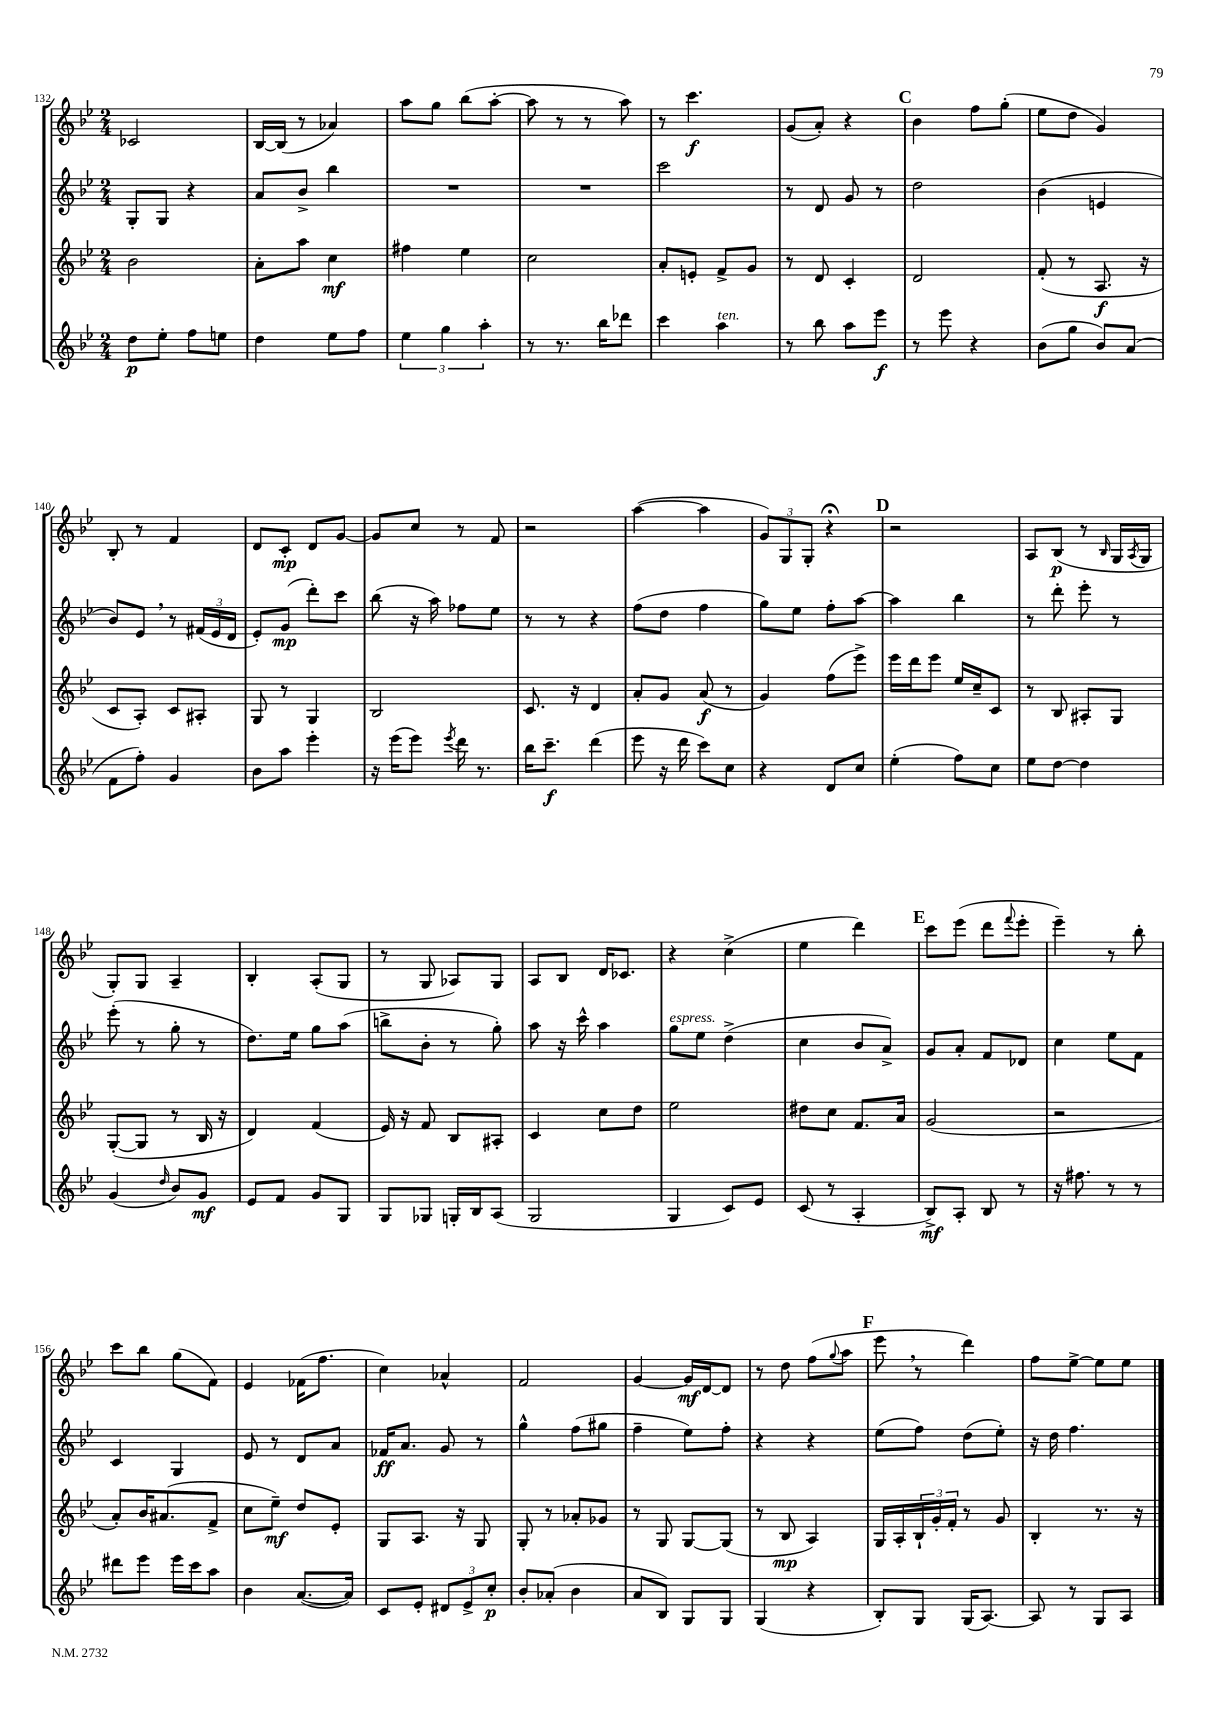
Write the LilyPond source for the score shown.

<<
\new StaffGroup <<
\new Staff = "s0" {
    \clef treble \key bes \major \numericTimeSignature \time 2/4
    ces'2 |
    bes16~ bes16( r8 aes'4) |
    a''8 g''8 bes''8( a''8~-. |
    a''8 r8 r8 a''8) |
    r8 c'''4.\f |
    g'8( a'8-.) r4 |
    \mark \markup { \bold "C" } bes'4 f''8 g''8-.( |
    ees''8 d''8 g'4) |
    bes8-. r8 f'4 |
    d'8 c'8-.\mp d'8 g'8~ |
    g'8 c''8 r8 f'8 |
    r2 |
    a''4~( a''4 |
    \tuplet 3/2 { g'8) g8 g8-. } r4\fermata |
    \mark \markup { \bold "D" } r2 |
    a8 bes8\p( r8 \grace { bes16 } g16 \acciaccatura { a8 } g16 |
    g8-.) g8 a4-- |
    bes4-. a8-.( g8 |
    r8 g8 aes8) g8 |
    a8 bes8 d'16 ces'8. |
    r4 c''4->( |
    ees''4 d'''4) |
    \mark \markup { \bold "E" } c'''8 ees'''8( d'''8 \appoggiatura { f'''8 } ees'''8-. |
    ees'''4--) r8 bes''8-. |
    c'''8 bes''8 g''8( f'8) |
    ees'4 fes'16( f''8. |
    c''4) aes'4-^ |
    f'2 |
    g'4~ g'16\mf d'16~ d'8 |
    r8 d''8 f''8( \appoggiatura { g''8 } a''8 |
    \mark \markup { \bold "F" } ees'''8 \breathe r8 d'''4) |
    f''8 ees''8~-> ees''8 ees''8 \bar "|." |
}
\new Staff = "s1" {
    \clef treble \key bes \major \numericTimeSignature \time 2/4
    g8-. g8 r4 |
    a'8 bes'8-> bes''4 |
    R2 |
    R2 |
    c'''2 |
    r8 d'8 g'8 r8 |
    \mark \markup { \bold "C" } d''2 |
    bes'4( e'4 |
    bes'8) ees'8 \breathe r8 \tuplet 3/2 { fis'16( ees'16 d'16 } |
    ees'8-.) g'8\mp( d'''8-.) c'''8 |
    bes''8( r16 a''16) fes''8 ees''8 |
    r8 r8 r4 |
    f''8( d''8 f''4 |
    g''8) ees''8 f''8-. a''8~ |
    \mark \markup { \bold "D" } a''4 bes''4 |
    r8 d'''8-. ees'''8-. r8 |
    ees'''8-.( r8 g''8-. r8 |
    d''8.) ees''16 g''8 a''8( |
    b''8-> bes'8-. r8 g''8-.) |
    a''8 r16 c'''16-^ a''4 |
    g''8^\markup { \italic "espress." } ees''8 d''4->( |
    c''4 bes'8 a'8->) |
    \mark \markup { \bold "E" } g'8 a'8-. f'8 des'8 |
    c''4 ees''8 f'8 |
    c'4 g4 |
    ees'8 r8 d'8 a'8 |
    fes'16\ff a'8. g'8 r8 |
    g''4-^ f''8( gis''8 |
    f''4-- ees''8) f''8-. |
    r4 r4 |
    \mark \markup { \bold "F" } ees''8( f''8) d''8( ees''8-.) |
    r16 d''16 f''4. \bar "|." |
}
\new Staff = "s2" {
    \clef treble \key bes \major \numericTimeSignature \time 2/4
    bes'2 |
    a'8-. a''8 c''4\mf |
    fis''4 ees''4 |
    c''2 |
    a'8-. e'8-. f'8-> g'8 |
    r8 d'8 c'4-. |
    \mark \markup { \bold "C" } d'2 |
    f'8-.( r8 a8.\f r16 |
    c'8 a8-.) c'8 ais8-. |
    g8 r8 g4 |
    bes2 |
    c'8. r16 d'4 |
    a'8-. g'8 a'8\f( r8 |
    g'4) f''8( ees'''8->) |
    \mark \markup { \bold "D" } ees'''16 d'''16 ees'''8 ees''16 c''16-- c'8 |
    r8 bes8 ais8-. g8 |
    g8~-.( g8 r8 bes16 r16 |
    d'4) f'4( |
    ees'16) r16 f'8 bes8 ais8-. |
    c'4 c''8 d''8 |
    ees''2 |
    dis''8 c''8 f'8. a'16 |
    \mark \markup { \bold "E" } g'2( |
    r2 |
    a'8-.) bes'16 ais'8.( f'8-> |
    c''8 ees''8--\mf) d''8 ees'8-. |
    g8 a8. r16 g8 |
    g8-. r8 aes'8-. ges'8 |
    r8 g8 g8~ g8( |
    r8 bes8\mp a4) |
    \mark \markup { \bold "F" } g16 a16-. \tuplet 3/2 { bes16-! g'16-. f'16-. } r8 g'8 |
    bes4-. r8. r16 \bar "|." |
}
\new Staff = "s3" {
    \clef treble \key bes \major \numericTimeSignature \time 2/4
    d''8\p ees''8-. f''8 e''8 |
    d''4 ees''8 f''8 |
    \tuplet 3/2 { ees''4 g''4 a''4-. } |
    r8 r8. bes''16 des'''8 |
    c'''4 a''4^\markup { \italic "ten." } |
    r8 bes''8 a''8 ees'''8\f |
    \mark \markup { \bold "C" } r8 ees'''8 r4 |
    bes'8( g''8 bes'8) a'8( |
    f'8 f''8-.) g'4 |
    bes'8 a''8 ees'''4-. |
    r16 ees'''16( ees'''8) \acciaccatura { ees'''8 } d'''16 r8. |
    bes''16 c'''8.--\f d'''4( |
    ees'''8 r16 d'''16 c'''8) c''8 |
    r4 d'8 c''8 |
    \mark \markup { \bold "D" } ees''4-.( f''8) c''8 |
    ees''8 d''8~ d''4 |
    g'4( \grace { d''16 } bes'8) g'8\mf |
    ees'8 f'8 g'8 g8 |
    g8 ges8 g16-. bes16 a8( |
    g2 |
    g4 c'8) ees'8 |
    c'8( r8 a4-. |
    \mark \markup { \bold "E" } bes8->\mf) a8-. bes8 r8 |
    r16 fis''8. r8 r8 |
    dis'''8 ees'''8 ees'''16 c'''16 a''8 |
    bes'4 a'8.~( a'16) |
    c'8 ees'8-. \tuplet 3/2 { dis'8 ees'8-> c''8-.\p } |
    bes'8-. aes'8-.( bes'4 |
    a'8 bes8) g8 g8 |
    g4( r4 |
    \mark \markup { \bold "F" } bes8-.) g8 g16( a8.~) |
    a8 r8 g8 a8 \bar "|." |
}
>>
>>
\layout { \context { \Score currentBarNumber = #132 } }
